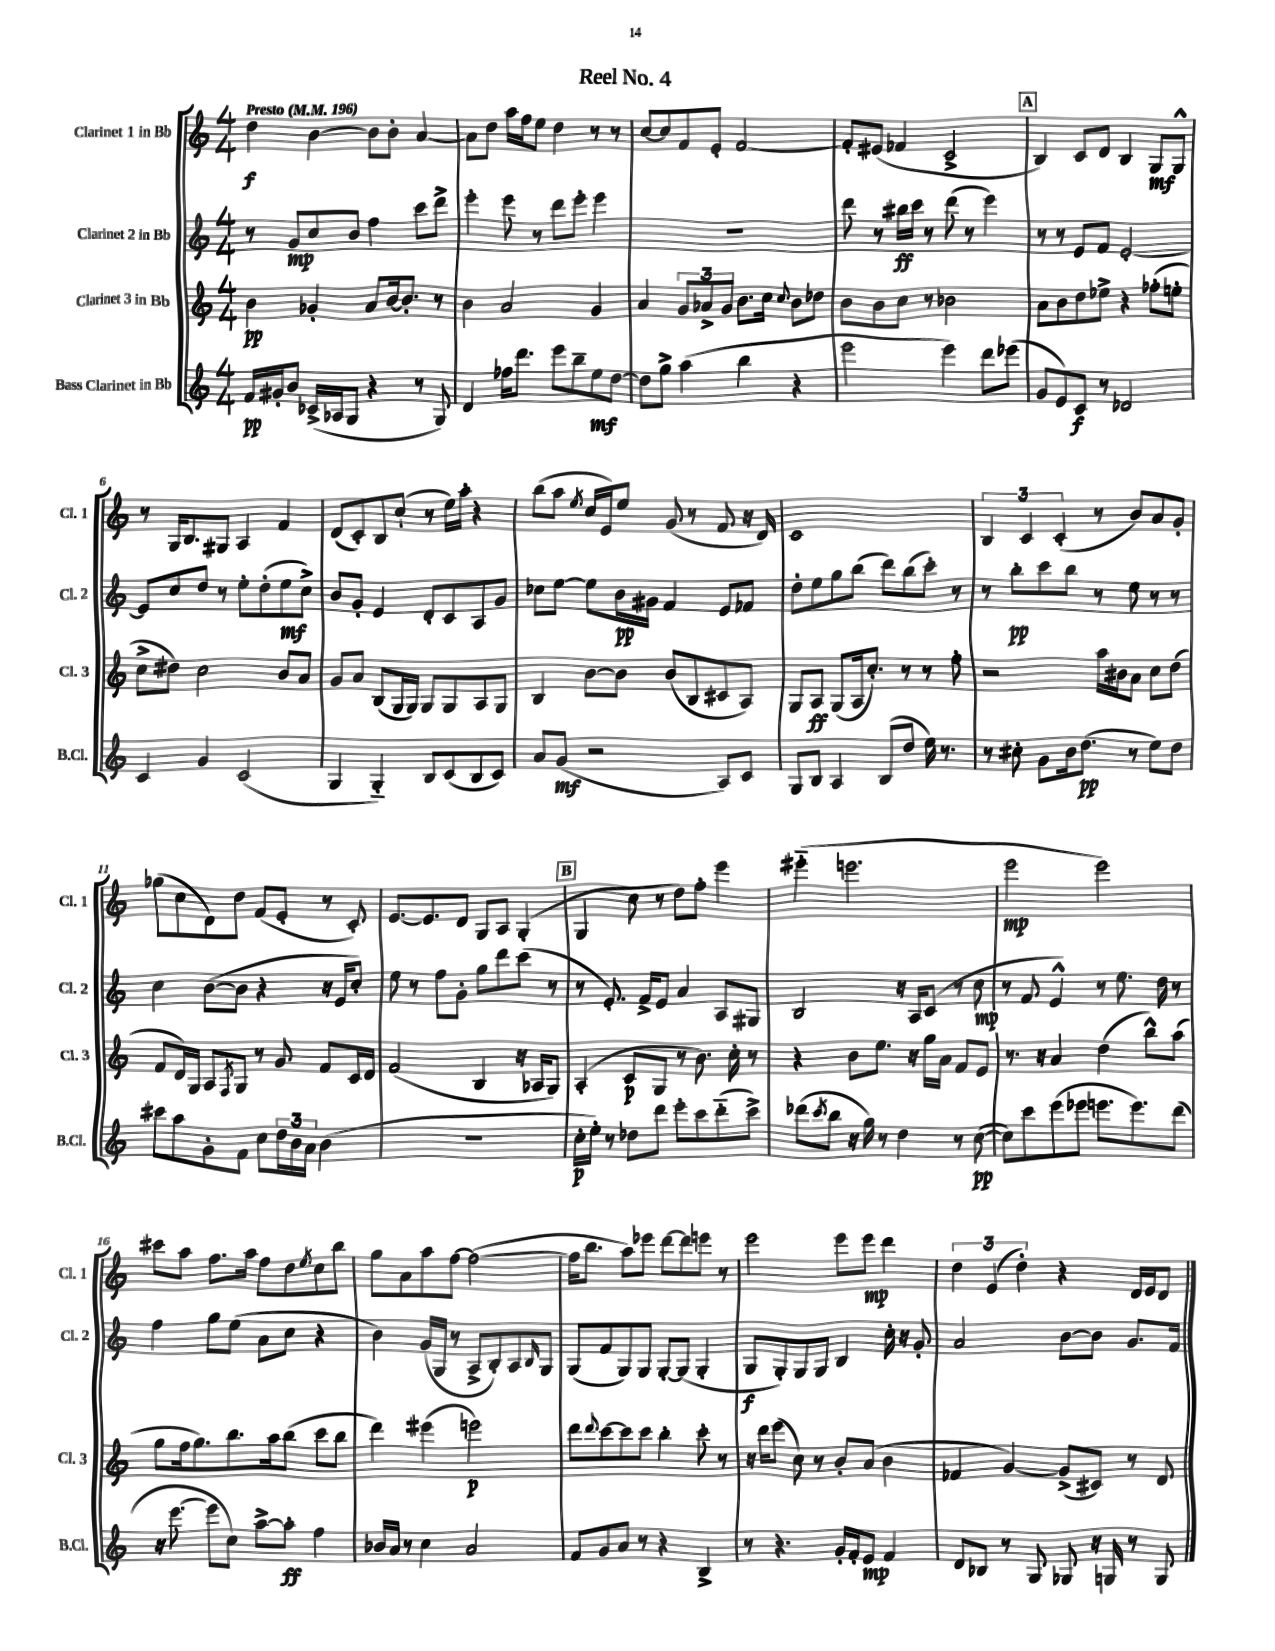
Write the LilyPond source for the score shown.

\header { title = "Reel No. 4" }
<<
\new StaffGroup <<
\new Staff = "s0" \with { instrumentName = "Clarinet 1 in Bb" shortInstrumentName = "Cl. 1" } {
    \clef treble \key c \major \numericTimeSignature \time 4/4 \tempo "Presto" 4 = 196
    d''4\f b'4~ b'8 b'8-. a'4~ |
    a'8 d''8 a''16 f''16 e''8 d''4 r8 r8 |
    c''8~ c''8 f'8 e'8-. f'2~ |
    f'8-. eis'8( fes'4 c'2-> |
    \mark \markup { \box "A" } b4) c'8 d'8 b4 g8\mf g8-^ |
    r8 g16 b8. gis8 a4 f'4 |
    d'8( c'8-.) b8 c''8-!( r8 e''16) a''16-. r4 |
    b''8( a''8 \acciaccatura { e''8 } c''16 e'16) e''8 g'8( r8 f'8 r16 d'16) |
    c'1 |
    \tuplet 3/2 { b4 c'4 c'4-.( } r8 b'8) a'8 g'8-. |
    ges''8( c''8 d'8) d''8 f'8( e'8-. r8 c'8-.) |
    e'8.~ e'8. d'8 g8 a8 g4-.( |
    \mark \markup { \box "B" } g4 c''8 r8 d''8) f''8-. e'''4 |
    eis'''4-_( e'''2. |
    e'''2\mp e'''2) |
    cis'''8 a''8 f''8. a''16 f''8 d''8 \acciaccatura { e''8 } c''8 b''8 |
    g''8 a'8 a''8 f''8~ f''2~( |
    f''16 b''8. a''8) ees'''8 d'''8~ d'''8 e'''8 r8 |
    e'''2 e'''8 e'''8\mp d'''4 |
    \tuplet 3/2 { d''4 e'4( d''4-.) } r4 d'16 e'16 d'8 \bar "|." |
}
\new Staff = "s1" \with { instrumentName = "Clarinet 2 in Bb" shortInstrumentName = "Cl. 2" } {
    \clef treble \key c \major \numericTimeSignature \time 4/4
    r8 g'8\mp c''8 b'8 f''4 c'''8 d'''8-> |
    e'''4-. e'''8 r8 d'''8 e'''8-. e'''4 |
    R1 |
    d'''8 r8 bis''16\ff c'''16 r8 d'''8( r8 e'''4) |
    \mark \markup { \box "A" } r8 r8 e'8 f'8 e'2~-. |
    e'8 c''8 d''8 r8 e''8-. d''8-.( e''8\mf c''8->) |
    b'8 g'8-. e'4 d'8-. c'8 a8 g'8 |
    ces''8 e''8~ e''8 b'16\pp gis'16 f'4 e'8 fes'8 |
    d''8-. e''8 g''8 b''8( d'''8) b''8( c'''8-.) r8 |
    r8 b''8-.\pp c'''8 b''8 r8 e''8 r8 r8 |
    c''4 b'8~( b'8 r4 r16 e'16 c''8-.) |
    e''8 r8 f''8 g'8-. g''8 d'''8 c'''8( r8 |
    \mark \markup { \box "B" } r8 e'8.-.) f'16-> e'8 a'4 a8 gis8 |
    b2 r16 a16 c'8( r8 c''8\mp |
    r8 f'8 e'4-^) r8 e''8. d''16 r8 |
    f''4 g''8 e''8( a'8 c''8 r4 |
    b'4) g'16( g16 r8 a8-> b8-.) a8 \grace { b16 } g8 |
    g8( f'8 g8) g8 g8~-. g8( g4-. |
    g8\f g8-.) g8 g8 b4 c''16-. r16 g'8-. |
    a'2 b'8~ b'8 g'8. f'16 \bar "|." |
}
\new Staff = "s2" \with { instrumentName = "Clarinet 3 in Bb" shortInstrumentName = "Cl. 3" } {
    \clef treble \key c \major \numericTimeSignature \time 4/4
    b'4\pp ges'4-. a'8 b'16~ b'8.-. r8 |
    b'4 a'2 g'4 |
    a'4 \tuplet 3/2 { g'8 aes'8-> g'8 } b'8. c''16 \appoggiatura { c''8 } b'8 des''8 |
    b'8 b'8 c''8 r8 bes'2 |
    \mark \markup { \box "A" } a'8 b'8 d''8 ees''8-> r4 fes''8-.( e''8-. |
    c''8-> dis''8) c''2 b'8 a'8 |
    g'8 a'8 b8( g16 g16) g8 g8 a8 g8 |
    b4 b'8~ b'8 b'8( b8 cis'8 a8) |
    g8 a8\ff g8( a16 c''8.-.) r8 r8 f''8-. |
    r2 a''16 bis'16 a'8 c''8 d''8( |
    f'8 d'16) g16 a8 \acciaccatura { f8 } g8 r8 g'8 f'8 c'16 d'16 |
    f'2( b4 r16 aes16 g8) |
    \mark \markup { \box "B" } a4-.( c'8\p g8 r8 b'8.) c''16-. r8 |
    r4 b'8 e''8. r16 g''16 a'16 f'8 e'8 |
    r8. r16 a'4 d''4( b''8-^) a''8( |
    g''8 f''16 g''8.) b''8. a''16 b''8( c'''8 b''8 |
    d'''4) eis'''4( e'''2\p) |
    d'''8 \appoggiatura { d'''8 } c'''8~ c'''8 c'''8 b''4-. c'''8-. r8 |
    r16 d'''16 e'''8( c''8) r8 b'8-. a'8( b'4 |
    fes'4 g'4~) g'8->( cis'8) r8 d'8 \bar "|." |
}
\new Staff = "s3" \with { instrumentName = "Bass Clarinet in Bb" shortInstrumentName = "B.Cl." } {
    \clef treble \key c \major \numericTimeSignature \time 4/4
    f'16\pp gis'16-. b'8 ces'16->( aes16 g8 r4 r8 g8) |
    d'4 fes''16 d'''8. e'''8 b''8-- e''8\mf d''8~ |
    d''8 g''8-> a''4( b''4 r4 |
    e'''2 e'''4) d'''8 ees'''8( |
    \mark \markup { \box "A" } g'8 e'8) c'8\f r8 des'2 |
    c'4 g'4 c'2( |
    g4 g4-_) b8 c'8( b8 c'8) |
    a'8 g'8\mf( r2 a8) c'8 |
    g8 b8 a4 b8( d''8 e''16) r8. |
    r8 cis''8-. g'8 b'16 d''8.\pp( r8 e''8) d''8 |
    cis'''8 a''8 g'8-. f'8 c''8 \tuplet 3/2 { d''16 b'16 a'16 } b'4( |
    R1 |
    \mark \markup { \box "B" } c''16-.\p e''16-.) r8 des''8 d'''8 e'''8-. c'''8 d'''8-_( c'''8->) |
    des'''8( \acciaccatura { c'''8 } b''8 r16 g''16) r8 d''4 r8 c''8~\pp( |
    c''8) c'''8 e'''8( ees'''8 e'''8. e'''8.) d'''8( |
    r16 e'''8.~ e'''8 c''8) a''8~-> a''8-.\ff f''4 |
    bes'16 a'16 r8 c''4 a'2 |
    f'8 g'8 a'8 r8 r4 b4-> |
    r8 r4. g'16-. f'16-. e'8\mp f'4 |
    d'8 bes8 r8 g8 ges8 r16 g16 r8 g8 \bar "|." |
}
>>
>>
